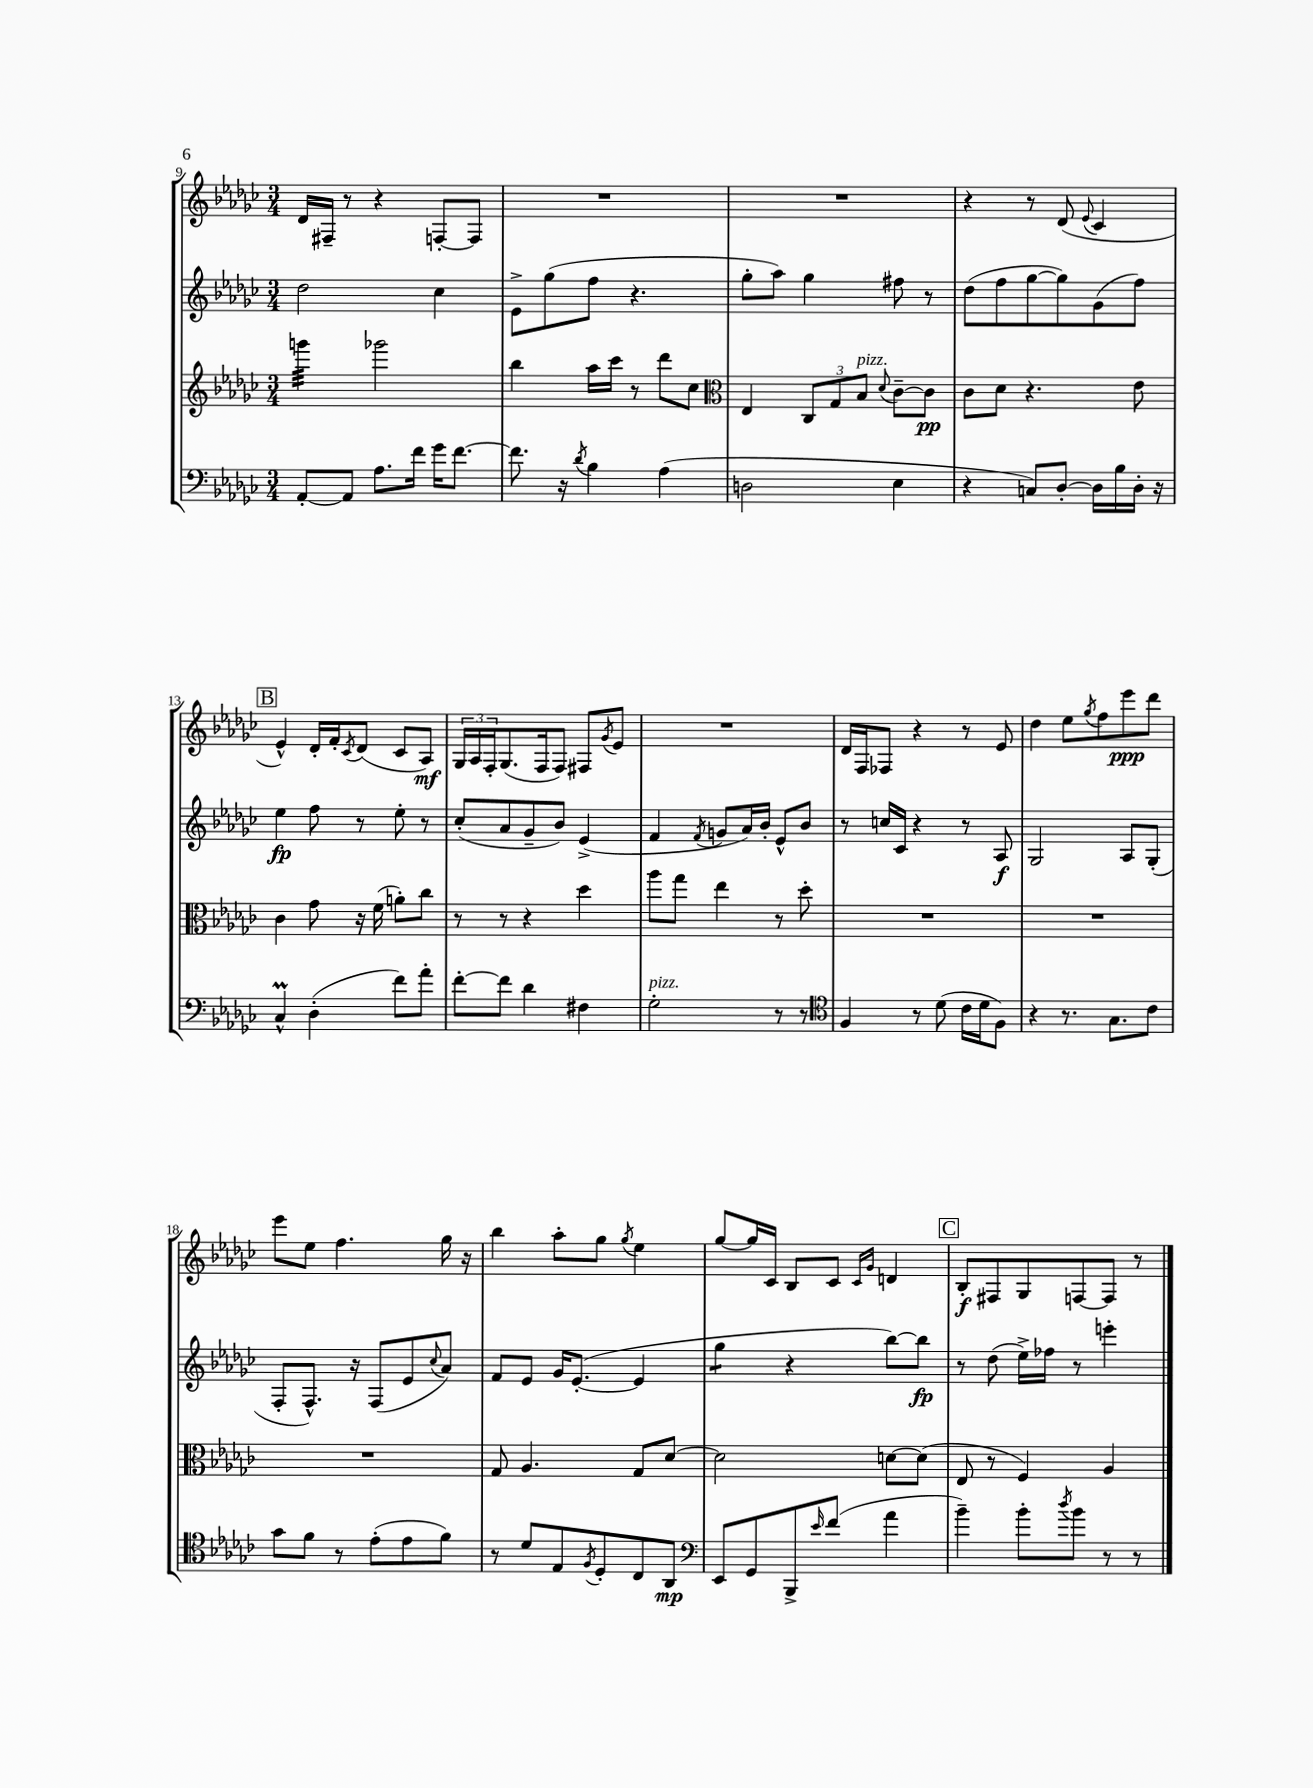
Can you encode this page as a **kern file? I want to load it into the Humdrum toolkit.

**kern	**dynam	**kern	**dynam	**kern	**dynam	**kern	**dynam
*part4	*part4	*part3	*part3	*part2	*part2	*part1	*part1
*staff4	*staff4	*staff3	*staff3	*staff2	*staff2	*staff1	*staff1
*clefF4	*	*clefG2	*	*clefG2	*	*clefG2	*
*k[b-e-a-d-g-c-]	*	*k[b-e-a-d-g-c-]	*	*k[b-e-a-d-g-c-]	*	*k[b-e-a-d-g-c-]	*
*M3/4	*	*M3/4	*	*M3/4	*	*M3/4	*
=9	=9	=9	=9	=9	=9	=9	=9
*	*	*tremolo	*	*	*	*	*
[8AA-'/L	.	32gggn\LLL	.	2dd-\	.	16d-/LL	.
.	.	32gggn\	.	.	.	.	.
.	.	32gggn\	.	.	.	16F#X~/JJ	.
.	.	32gggn\	.	.	.	.	.
8AA-/J]	.	32gggn\	.	.	.	8r	.
.	.	32gggn\	.	.	.	.	.
.	.	32gggn\	.	.	.	.	.
.	.	32gggn\JJJ	.	.	.	.	.
*	*	*Xtremolo	*	*	*	*	*
8.A-\L	.	2ggg-X\	.	.	.	4r	.
16f\Jk	.	.	.	.	.	.	.
16g-\KL	.	.	.	4cc-\	.	[8Fn'/L	.
[8.f\J	.	.	.	.	.	.	.
.	.	.	.	.	.	8F/J]	.
=10	=10	=10	=10	=10	=10	=10	=10
8.f\]	.	4bb-\	.	8e-^\L	.	2.r	.
.	.	.	.	(8gg-\	.	.	.
16r	.	.	.	.	.	.	.
8qd-/	.	.	.	.	.	.	.
4B-\	.	16aa-\LL	.	8ff\J	.	.	.
.	.	16ccc-\JJ	.	.	.	.	.
.	.	8r	.	4.r	.	.	.
(4A-\	.	8ddd-\L	.	.	.	.	.
.	.	8cc-\J	.	.	.	.	.
=11	=11	=11	=11	=11	=11	=11	=11
*	*	*clefC3	*	*	*	*	*
2Dn\	.	4E-/	.	8gg-'\L	.	2.r	.
.	.	.	.	8aa-\J)	.	.	.
.	.	12C-/L	.	4gg-\	.	.	.
.	.	12G-/	.	.	.	.	.
!	!	!LO:TX:a:i:t=pizz.	!	!	!	!	!
.	.	12B-/J	.	.	.	.	.
.	.	8qqd-/	.	.	.	.	.
4E-\	.	[8c-~\L	.	8ff#X\	.	.	.
.	.	8c-\J]	pp	8r	.	.	.
=12	=12	=12	=12	=12	=12	=12	=12
4r	.	8c-\L	.	(8dd-\L	.	4r	.
.	.	8d-\J	.	8ff\	.	.	.
8Cn/L)	.	4.r	.	[8gg-\	.	8r	.
[8D-'/J	.	.	.	8gg-\])	.	(8d-/	.
.	.	.	.	.	.	8qqe-/	.
16D-\LL]	.	.	.	(8g-\	.	4c-/	.
16B-\	.	.	.	.	.	.	.
16D-'\JJ	.	8e-\	.	8ff\J)	.	.	.
16r	.	.	.	.	.	.	.
!!LO:LB:g=z
!!LO:REH:place=s1:t=B
=13	=13	=13	=13	=13	=13	=13	=13
4C-M^^/	.	4c-\	.	4ee-\	fp	4e-^^/)	.
(4D-'\	.	8g-\	.	8ff\	.	16d-'/LL	.
.	.	.	.	.	.	16f'/J	.
.	.	.	.	.	.	8qc-/	.
.	.	16r	.	8r	.	(8d-/J	.
.	.	(16f\	.	.	.	.	.
8f\L)	.	8an'\L)	.	8ee-'\	.	8c-/L	.
8a-'\J	.	8cc-\J	.	8r	.	8A-/J)	mf
=14	=14	=14	=14	=14	=14	=14	=14
[8f'\L	.	8r	.	(8cc-'/L	.	24G-/LL	.
.	.	.	.	.	.	24A-/	.
.	.	.	.	.	.	24F'/J	.
8f\J]	.	8r	.	8a-/	.	(8.G-/	.
4d-\	.	4r	.	8g-~/	.	.	.
.	.	.	.	.	.	16F/k	.
.	.	.	.	8b-/J)	.	8F/J)	.
4F#X\	.	4dd-\	.	(4e-^/	.	8F#X/L	.
.	.	.	.	.	.	8qg-/	.
.	.	.	.	.	.	8e-/J	.
=15	=15	=15	=15	=15	=15	=15	=15
!LO:TX:a:i:t=pizz.	!	!	!	!	!	!	!
2G-'\	.	8aa-\L	.	4f/	.	2.r	.
.	.	8gg-\J	.	.	.	.	.
.	.	.	.	8qf/	.	.	.
.	.	4ee-\	.	8gn/L	.	.	.
.	.	.	.	16a-/L)	.	.	.
.	.	.	.	16b-'/JJ	.	.	.
8r	.	8r	.	8e-^^/L	.	.	.
8r	.	8dd-'\	.	8b-/J	.	.	.
=16	=16	=16	=16	=16	=16	=16	=16
*clefC4	*	*	*	*	*	*	*
4F/	.	2.r	.	8r	.	16d-/LL	.
.	.	.	.	.	.	16F/J	.
.	.	.	.	16ccn/LL	.	8F-X/J	.
.	.	.	.	16c-/JJ	.	.	.
8r	.	.	.	4r	.	4r	.
(8d-\	.	.	.	.	.	.	.
16c-\LL	.	.	.	8r	.	8r	.
16d-\J	.	.	.	.	.	.	.
8F\J)	.	.	.	8A-/	f	8e-/	.
=17	=17	=17	=17	=17	=17	=17	=17
4r	.	2.r	.	2G-/	.	4dd-\	.
8.r	.	.	.	.	.	8ee-\L	.
.	.	.	.	.	.	8qgg-/	.
.	.	.	.	.	.	8ff\	.
8.G-\L	.	.	.	.	.	.	.
.	.	.	.	8A-/L	.	8eee-\	ppp
8c-\J	.	.	.	(8G-'/J	.	8ddd-\J	.
!!LO:LB:g=z
=18	=18	=18	=18	=18	=18	=18	=18
8g-\L	.	2.r	.	8F'/L	.	8eee-\L	.
8f\J	.	.	.	8.F^^/J)	.	8ee-\J	.
8r	.	.	.	.	.	4.ff\	.
.	.	.	.	16r	.	.	.
(8e-'\L	.	.	.	(8F/L	.	.	.
8e-\	.	.	.	8e-/	.	.	.
.	.	.	.	8qqcc-/	.	.	.
8f\J)	.	.	.	8a-/J)	.	16gg-\	.
.	.	.	.	.	.	16r	.
=19	=19	=19	=19	=19	=19	=19	=19
8r	.	8G-/	.	8f/L	.	4bb-\	.
8d-/L	.	4.A-/	.	8e-/J	.	.	.
8E-/	.	.	.	16g-/KL	.	8aa-'\L	.
.	.	.	.	([8.e-'/J	.	.	.
8qF/	.	.	.	.	.	.	.
8D-'/	.	.	.	.	.	8gg-\J	.
.	.	.	.	.	.	8qgg-/	.
8C-/	.	8G-/L	.	4e-/]	.	4ee-\	.
8AA-/J	mp	[8d-/J	.	.	.	.	.
=20	=20	=20	=20	=20	=20	=20	=20
*clefF4	*	*	*	*	*	*	*
*	*	*	*	*tremolo	*	*	*
8EE-/L	.	2d-\]	.	8gg-\L	.	[8gg-/L	.
8GG-/	.	.	.	8gg-\J	.	16gg-/L]	.
*	*	*	*	*Xtremolo	*	*	*
.	.	.	.	.	.	16c-/JJ	.
8BBB-^/	.	.	.	4r	.	8B-/L	.
16qqe-/	.	.	.	.	.	.	.
(8f/J	.	.	.	.	.	8c-/J	.
.	.	.	.	.	.	16qqc-/LL	.
.	.	.	.	.	.	16qqg-/JJ	.
4a-\	.	[8dn\L	.	[8bb-\L)	.	4dn/	.
.	.	(8d\J]	.	8bb-\J]	fp	.	.
!!LO:REH:place=s1:t=C
=21	=21	=21	=21	=21	=21	=21	=21
4b-~\)	.	8E-/	.	8r	.	8B-'/L	f
.	.	8r	.	(8dd-\	.	8F#X/	.
8b-'\L	.	4F/)	.	16ee-^\LL)	.	8G-/	.
.	.	.	.	16ff-X\JJ	.	.	.
8qdd-/	.	.	.	.	.	.	.
8b-\J	.	.	.	8r	.	[8Fn/	.
8r	.	4A-/	.	4eeen'\	.	8F/J]	.
8r	.	.	.	.	.	8r	.
==	==	==	==	==	==	==	==
*-	*-	*-	*-	*-	*-	*-	*-
